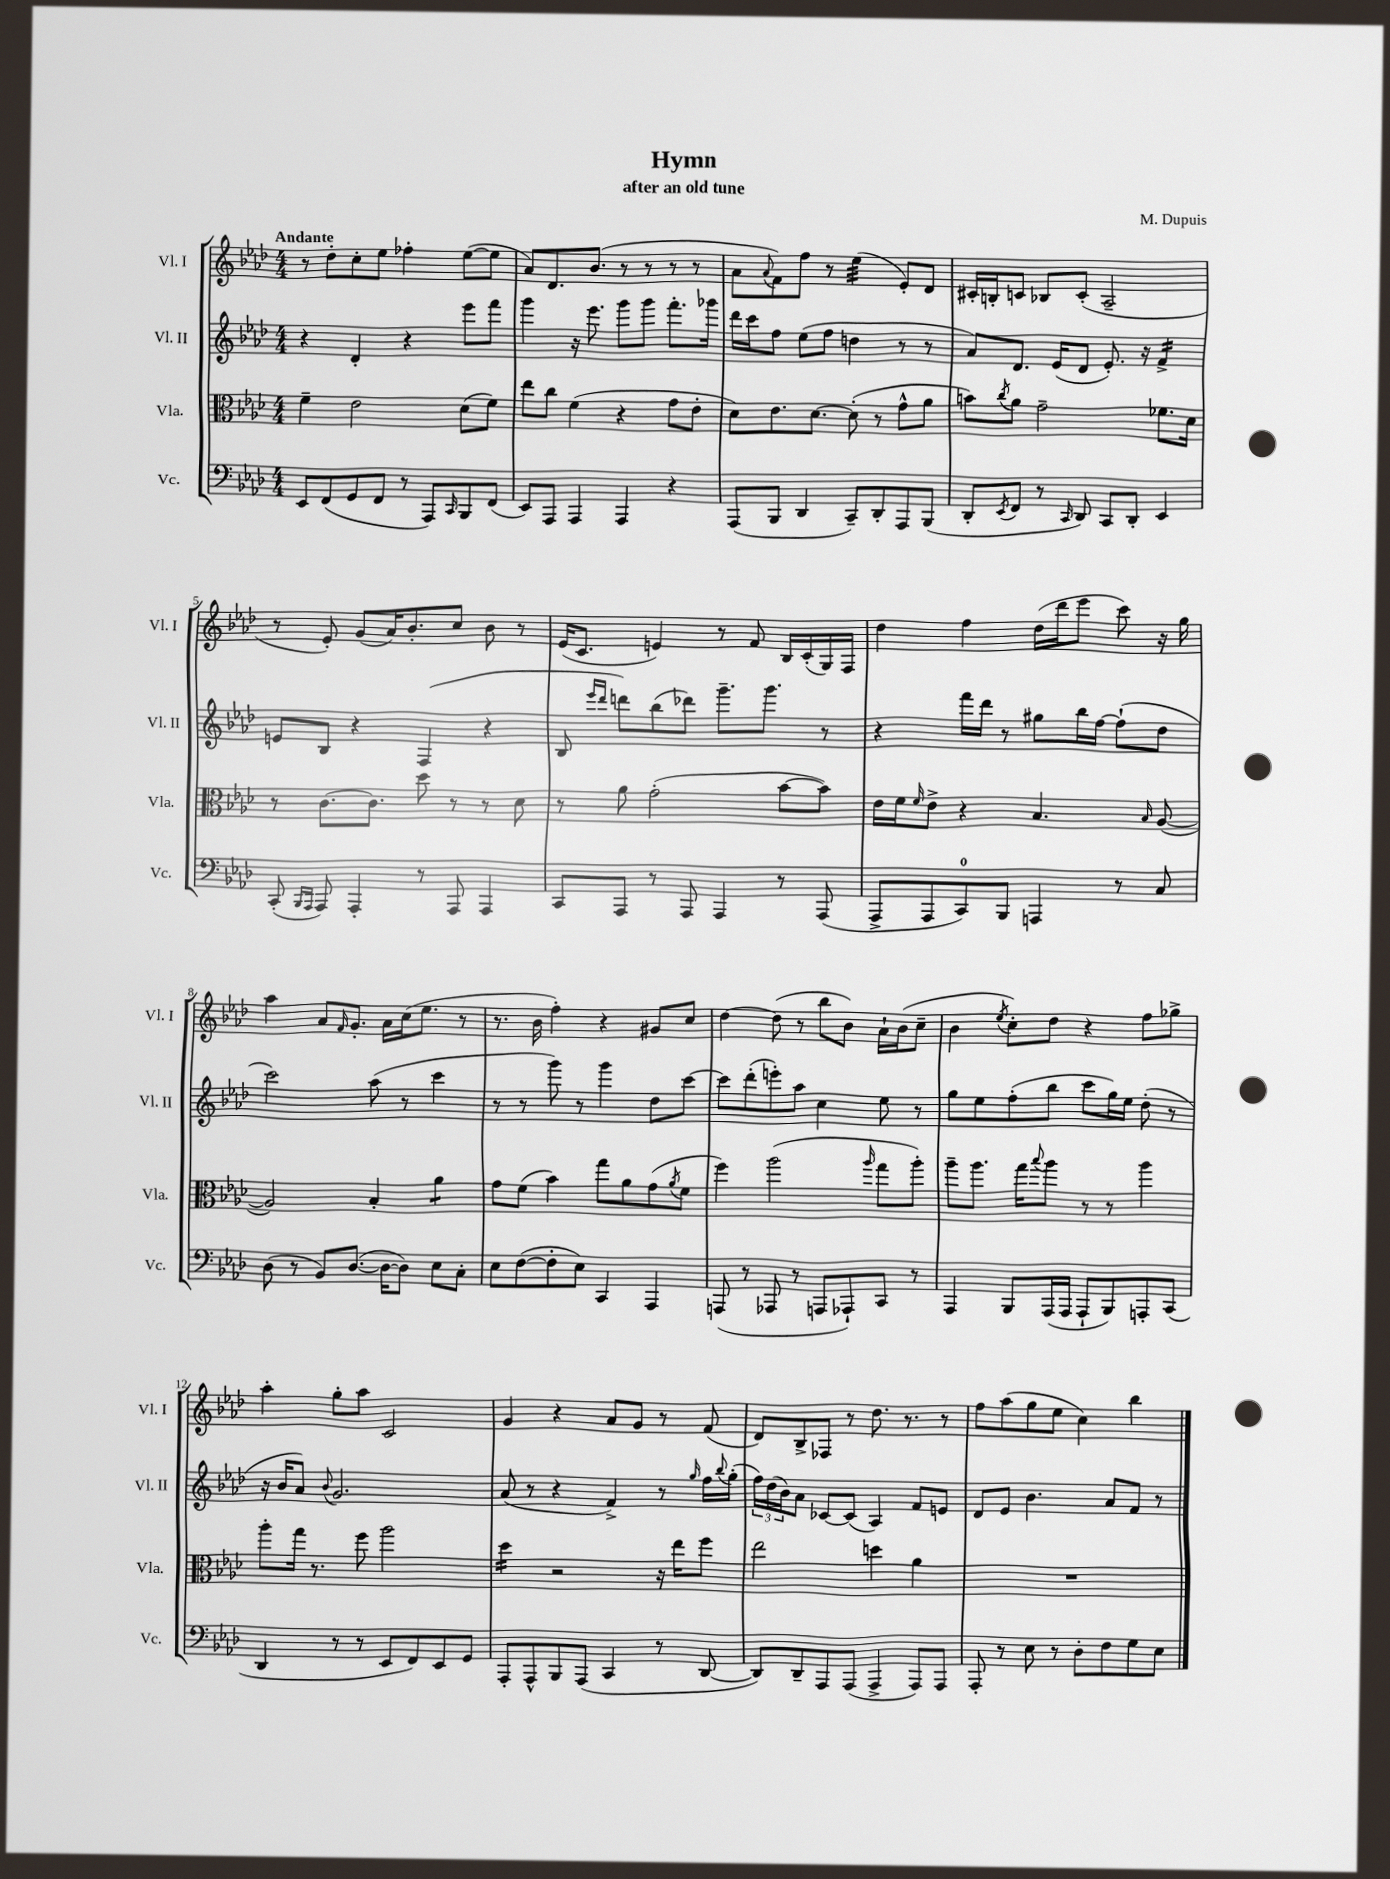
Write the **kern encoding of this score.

**kern	**kern	**kern	**kern
*staff4	*staff3	*staff2	*staff1
*clefF4	*clefC3	*clefG2	*clefG2
*k[b-e-a-d-]	*k[b-e-a-d-]	*k[b-e-a-d-]	*k[b-e-a-d-]
*M4/4	*M4/4	*M4/4	*M4/4
8EE-/L	4f~\	4r	8r
(8FF/	.	.	8dd-'\L
8GG/	2e-\	4d-'/	8cc'\
8FF/J	.	.	8ee-\J
8r	.	4r	4ff-'\
8AAA-/L)	.	.	.
16qqCC/	.	.	.
8BBB-/	(8d-\L	8eee-\L	([8ee-\L
(8FF/J	8f\J)	8fff\J	8ee-\]J
=	=	=	=
8EE-/L)	8ee-\L	4ggg\	8a-/L)
8AAA-/J	8cc\J	.	8.d-/
4AAA-/	(4f\	16r	.
.	.	8.eee-\	(8.b-/J
4AAA-/	4r	8ggg\L	8r
.	.	8ggg\J	8r
4r	8g\L	8.fff'\L	8r
.	8e-'\J	.	8r
.	.	16ggg-\Jk	.
=	=	=	=
(8AAA-/L	8d-\L)	16ddd-\LL	8a-\L
.	.	16ccc\J	.
.	.	.	8qqa-/
8BBB-/J	8.e-\	8ff\J	8f\)
4DD-/	.	(8ee-\L	8ff\J
.	[8.d-\J	.	.
.	.	8ff\J	8r
8CC~/L)	(8d-'\]	4dd\	(4ee-\
8DD-'/	8r	.	.
8AAA-/	8g^^\L	8r	8e-'/L)
(8BBB-/J	8a-\J	8r	8d-/J
=	=	=	=
8DD-'/L	8b\L)	8a-/L)	16c#'/LL
.	.	.	16B'/J
8qEE-/	8qcc/	.	.
8FF/J	8a-\J	8.d-/J	8c/J
8r	2g~\	.	8B-/L
.	.	(16e-/LK	.
16qqCC/	.	.	.
8DD-/)	.	8d-/J	(8c'/J
8CC/L	.	8.e-'/)	2A-~/
8DD-'/J	.	.	.
.	.	16r	.
4EE-/	8.f-\L	4f^/	.
.	16d-\Jk	.	.
=	=	=	=
(8CC'/	8r	8e/L	8r
16qqBBB-/LL	.	.	.
16qqAAA-/JJ	.	.	.
8AAA-/)	[8.c\L	8B-/J	8e-'/)
4AAA-'/	.	4r	(8g/L
.	8.c\]J	.	.
.	.	.	16a-/K)
.	.	.	8.b-'/
8r	8dd-\	(4F/	.
8AAA-/	8r	.	8cc/J
4AAA-/	8r	4r	8b-\
.	8d-\	.	8r
=	=	=	=
8CC/L	8r	8B-/	(16e-/LK
.	.	.	8.c/J
.	.	16qqeee-/LL	.
.	.	16qqddd-/JJ	.
8AAA-/J	8a-\	8ddd\L)	.
8r	(2g'\	(8bb-\	4e/)
8AAA-/	.	8ddd-\J)	.
4AAA-/	.	8.ggg~\L	8r
.	.	.	8f/
.	.	8.ggg\J	.
8r	[8b-\L	.	16B-/LL
.	.	.	(16c'/
(8AAA-/	8b-\]J)	8r	16G/)
.	.	.	16F/JJ
=	=	=	=
8AAA-^/L	16e-\LL	4r	4dd-\
.	16f\J	.	.
.	16qqf/	.	.
8AAA-/	8e-^\J	.	.
8CC/)	4r	16fff\LL	4ff\
.	.	16ddd-\JJ	.
8BBB-/J	.	8r	.
4AAA/	4.B-/	8gg#\L	(16dd-\LL
.	.	.	16ddd-\J
.	.	16bb-\L	8eee-\J
.	.	[16ff\JJ	.
8r	.	(8ff`\]L	8ccc\)
.	16qqB-/	.	.
8C/	([8A-/	8dd-\J	16r
.	.	.	16gg\
=	=	=	=
(8D-\	2A-/])	2ccc\)	4aa-\
8r	.	.	.
8BB-/L)	.	.	8a-/L
.	.	.	16qqf/
([8.D-/J	.	.	8.g'/J
.	4B-'/	(8aa-\	.
16D-\_LK	.	.	16a-\LL
8D-\]J)	.	8r	(16cc\J
.	.	.	8.ee-\J
8E-\L	4a-\	4ccc\	.
8C'\J	.	.	8r
=	=	=	=
8E-\L	8g\L	8r	8.r
([8F\	(8f\J	8r	.
.	.	.	16b-\
8F'\]	4b-\)	8ggg\)	4ff'\)
8E-\J)	.	8r	.
4CC/	8gg\L	4ggg\	4r
.	8a-\	.	.
4AAA-/	(8g\	8dd-\L	8g#/L
.	8qa-/	.	.
.	8f\J	[8ccc\J	8cc/J
=	=	=	=
(8AAA/	4ff\)	8ccc\]L	[4dd-\
8r	.	(8ddd-'\	.
8AAA-/	(2aa-\	8eee'\)	(8dd-\]
8r	.	8aa-\J	8r
8AAA/L	.	4cc\	8bb-\L
8AAA-`/)	.	.	8b-\J)
.	16qqaa-/	.	.
8CC/J	8gg\L	8ee-\	16a-`\LL
.	.	.	(16b-\J
8r	8aa-'\J)	8r	8cc~\J
=	=	=	=
4AAA-/	8aa-~\L	8gg\L	4b-\
.	8.aa-\J	8ee-\	.
.	.	.	8qee-/
8BBB-/L	.	(8ff'\	8cc'\L)
.	16gg\LK	.	.
.	8qqbb-/	.	.
(16AAA-/L	8aa-\J	8bb-\J	8dd-\J
16AAA-/JJ	.	.	.
8AAA-`/L	8r	8ccc\L	4r
8BBB-/)	8r	16gg\L)	.
.	.	16ee-\JJ	.
8AAA'/	4aa-\	(8dd-'\	8ff\L
(8CC/J	.	8r	8gg-^\J
=	=	=	=
4DD-/	8aa-'\L	16r	4aa-'\
.	.	16b-/LK	.
.	16gg\Jk	8a-/J)	.
.	8.r	.	.
.	.	8qqb-/	.
8r	.	2.g/	8gg'\L
8r	8ff\	.	8aa-\J
8EE-/L	2aa-\	.	2c/
8FF/)	.	.	.
8EE-/	.	.	.
8GG/J	.	.	.
=	=	=	=
8AAA-'/L	4dd-\	(8a-/	4g/
8AAA-^^/	.	8r	.
8BBB-/	2r	4r	4r
(8AAA-/J	.	.	.
4CC/	.	4f^/)	8a-/L
.	.	.	8g/J
8r	16r	8r	8r
.	16ee-\LK	.	.
.	.	16qqgg/	.
[8DD-/	8ff\J	16ff\LL	(8f/
.	.	8qqbb-/	.
.	.	(16gg'\JJ	.
=	=	=	=
8DD-/]L)	2ee-\	24ff\LL)	8d-/L)
.	.	(24dd-\	.
.	.	24b-\J)	.
8DD-~/	.	8a-\J	8B-^/
8AAA-/	.	[8c-/L	8F-/J
(8AAA-/J	.	(8c-/]J	8r
4AAA-^/	4dd\	4A-/)	8.dd-\
.	.	.	8.r
8AAA-/L)	4a-\	8f/L	.
8AAA-/J	.	8e/J	8r
=	=	=	=
8AAA-'/	1r	8d-/L	8ff\L
8r	.	8e-/J	(8aa-\
8E-\	.	4.b-\	8gg\
8r	.	.	8ee-\J
8D-'\L	.	.	4cc\)
8F\	.	8a-/L	.
8G\	.	8f/J	4bb-\
8E-\J	.	8r	.
==	==	==	==
*-	*-	*-	*-
